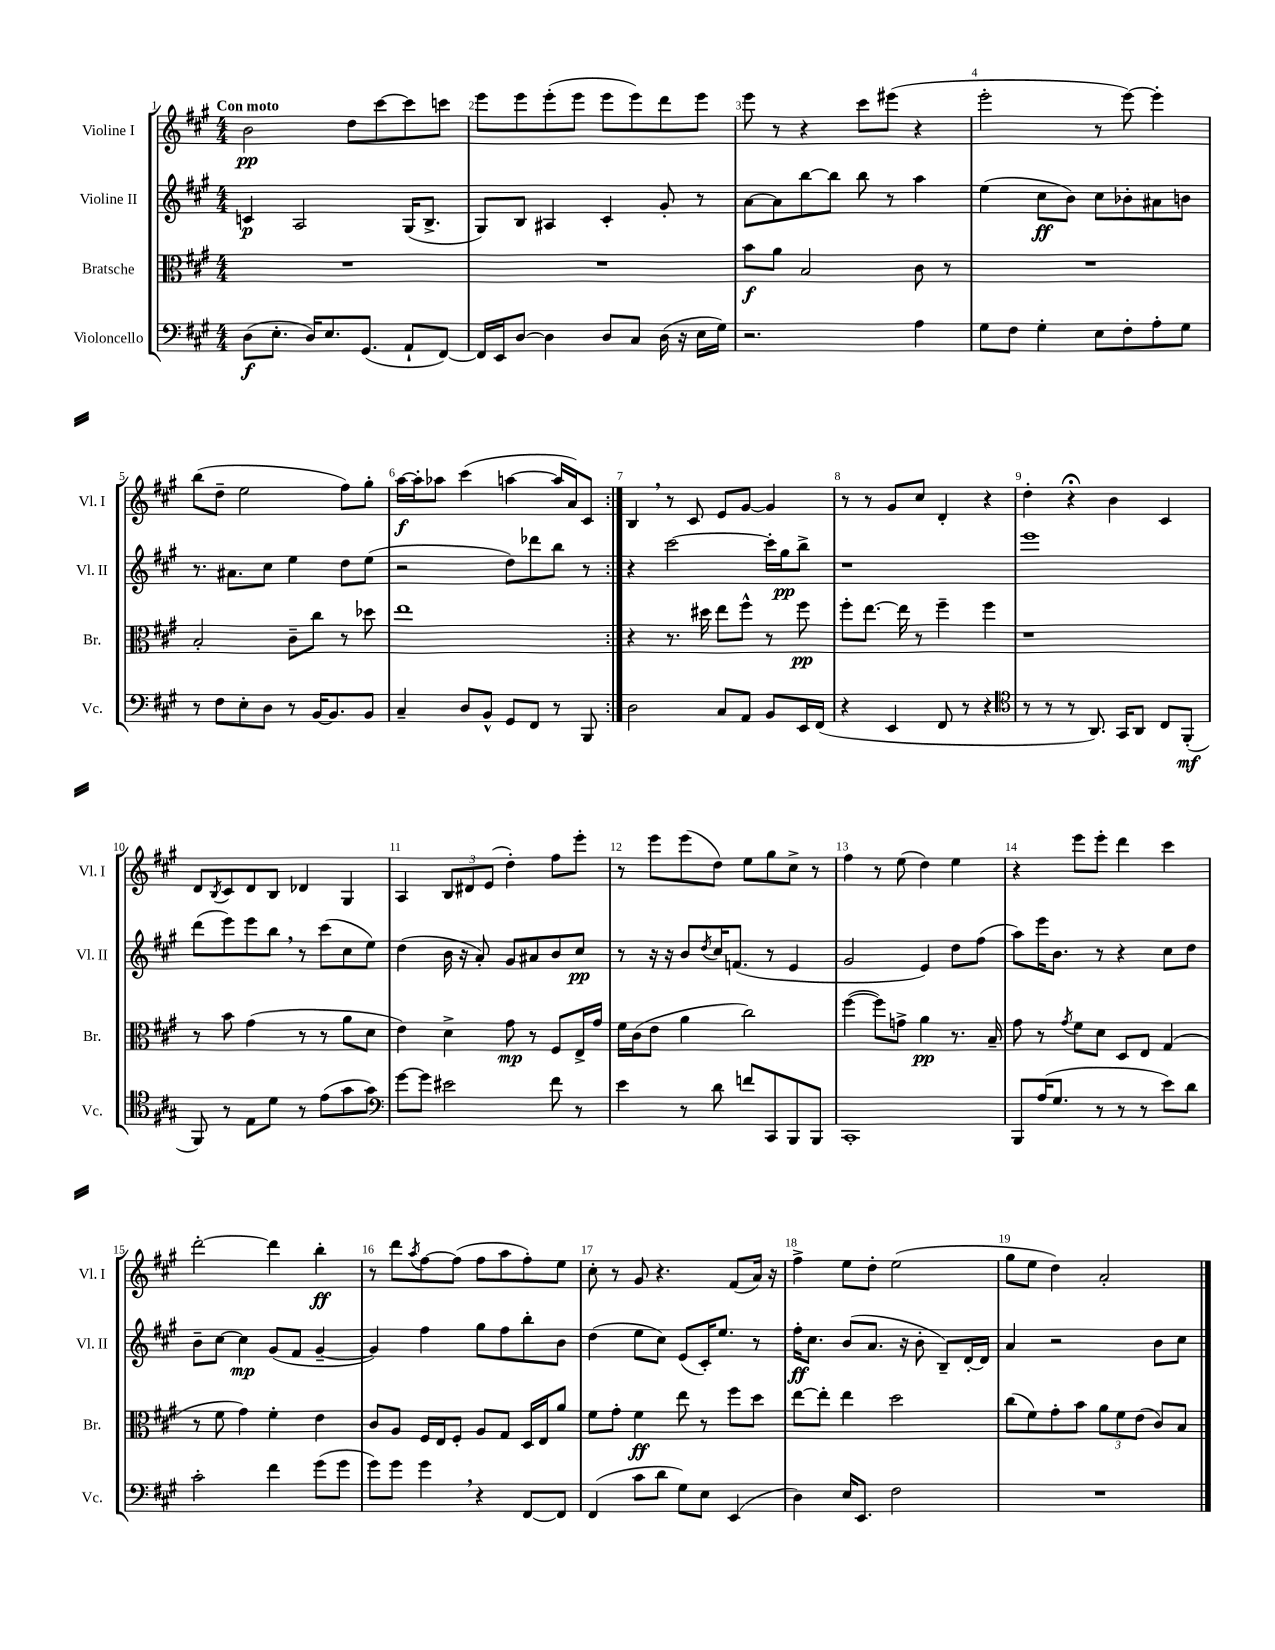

**kern	**kern	**kern	**kern
*staff4	*staff3	*staff2	*staff1
*clefF4	*clefC3	*clefG2	*clefG2
*k[f#c#g#]	*k[f#c#g#]	*k[f#c#g#]	*k[f#c#g#]
*M4/4	*M4/4	*M4/4	*M4/4
(8D	1r	4c	2b
8.E'	.	.	.
.	.	2A	.
16D)	.	.	.
8.E	.	.	.
.	.	.	8dd
(8.GG#	.	.	.
.	.	.	[8ccc#
8AA`	.	(16G#	8ccc#]
.	.	8.B^	.
[8FF#)	.	.	8ccc
=	=	=	=
16FF#]	1r	8G#)	8eee
16EE	.	.	.
[8D	.	8B	8eee
4D]	.	4A#	(8eee'
.	.	.	8eee
8D	.	4c#'	8eee
8C#	.	.	8eee)
(16D	.	8g#'	8ddd
16r	.	.	.
16E	.	8r	8eee
16G#)	.	.	.
=	=	=	=
2.r	8b	[8a	8eee
.	8a	8a]	8r
.	2B	[8bb	4r
.	.	8bb]	.
.	.	8bb	8ccc#
.	.	8r	(8eee#
4A	8c#	4aa	4r
.	8r	.	.
=	=	=	=
8G#	1r	(4ee	2eee'
8F#	.	.	.
4G#'	.	8cc#	.
.	.	8b)	.
8E	.	8cc#	8r
8F#'	.	8b-'	[8eee)
8A'	.	8a#	4eee']
8G#	.	8b	.
=	=	=	=
8r	2B'	8.r	(8bb
8F#	.	.	8dd~
.	.	8.a#	.
8E'	.	.	2ee
8D	.	8cc#	.
8r	8c#~	4ee	.
[16BB	8cc#	.	.
8.BB]	.	.	.
.	8r	8dd	8ff#)
8BB	8dd-	(8ee	8gg#'
=	=	=	=
4C#~	1ee	2r	[16aa
.	.	.	16aa']
.	.	.	8aa-
8D	.	.	(4ccc#
8BB^^	.	.	.
8GG#	.	8dd)	[4aa
8FF#	.	8ddd-	.
8r	.	8bb	16aa]
.	.	.	16a)
8BBB	.	8r	8c#
=:|!	=:|!	=:|!	=:|!
2D	4r	4r	4B
.	8.r	[2ccc#	8r
.	.	.	8c#
.	16dd#	.	.
8C#	8ee	.	8e
8AA	8ff#^^	.	[8g#
8BB	8r	16ccc#']	4g#]
.	.	16gg#	.
16EE	8ff#	8bb^	.
(16FF#	.	.	.
=	=	=	=
4r	8ff#'	1r	8r
.	[8.ee	.	8r
4EE	.	.	8g#
.	16ee]	.	.
.	8r	.	8cc#
8FF#	4ff#~	.	4d'
8r	.	.	.
4r	4ff#	.	4r
=	=	=	=
*clefC4	*	*	*
8r	1r	1eee	4dd'
8r	.	.	.
8r	.	.	4r;
8.AA)	.	.	.
.	.	.	4b
16GG#	.	.	.
8AA	.	.	.
8C#	.	.	4c#
(8FF#'	.	.	.
=	=	=	=
8FF#)	8r	(8ddd	8d
.	.	.	8qB
8r	8b	8eee)	8c#
8E	(4g#	8eee	8d
8d	.	8bb	8B
8r	8r	8r	4d-
(8e	8r	(8ccc#	.
8g#	8a	8cc#	4G#
8g#)	8d	8ee)	.
=	=	=	=
*clefF4	*	*	*
[8g#	4e)	(4dd	4A
8g#]	.	.	.
2e#	4d^	16b	12B
.	.	16r	.
.	.	.	12d#
.	.	8a')	.
.	.	.	(12e
.	8g#	8g#	4dd')
.	8r	8a#	.
8f#	8F#	8b	8ff#
8r	16E^	8cc#	8eee'
.	16g#	.	.
=	=	=	=
4e	16f#	8r	8r
.	(16c#	.	.
.	8e	16r	8eee
.	.	16r	.
8r	4a	8b	(8eee
.	.	8qdd	.
8d	.	16cc#	8dd)
.	.	(8.f	.
8f	2cc#)	.	8ee
8CC#	.	8r	8gg#
8BBB	.	4e	8cc#^
8BBB	.	.	8r
=	=	=	=
1CC#'	([4ff#	2g#	4ff#
.	8ff#])	.	8r
.	8g^	.	(8ee
.	4a	4e)	4dd)
.	8.r	8dd	4ee
.	.	(8ff#	.
.	16B~	.	.
=	=	=	=
8BBB	8g#	8aa)	4r
(16A	8r	16eee	.
8.G#	.	8.b	.
.	8qg#	.	.
.	8f#	.	8eee
8r	8d	8r	8eee'
8r	8D	4r	4ddd
8r	8E	.	.
8e)	(4G#	8cc#	4ccc#
8d	.	8dd	.
=	=	=	=
2c#'	8r	8b~	[2ddd'
.	8f#	[8cc#	.
.	4g#)	4cc#]	.
4f#	4f#'	(8g#	4ddd]
.	.	8f#	.
(8g#	4e	[4g#~	4bb'
8g#	.	.	.
=	=	=	=
8g#)	8c#	4g#])	8r
8g#	8A	.	8ddd
.	.	.	8qaa
4g#	16F#	4ff#	[8ff#
.	16E	.	.
.	8F#'	.	(8ff#]
4r	8A	8gg#	8ff#
.	8G#	8ff#	8aa
[8FF#	16D	8bb'	8ff#')
.	16E	.	.
8FF#]	8a	8b	8ee
=	=	=	=
(4FF#	8f#	(4dd	8cc#'
.	8g#'	.	8r
8c#	4f#	8ee	8g#
8d	.	8cc#)	4.r
8G#)	8ee	(8e	.
8E	8r	16c#')	.
.	.	8.ee	.
(4EE	8ff#	.	(8f#
.	8dd	8r	16a)
.	.	.	16r
=	=	=	=
4D)	[8ee	16ff#'	4ff#^
.	.	8.cc#	.
.	8ee']	.	.
16E	4ee	(8b	8ee
8.EE	.	.	.
.	.	8.a	8dd'
2F#	2dd	.	(2ee
.	.	16r	.
.	.	8b'	.
.	.	8B~)	.
.	.	[16d'	.
.	.	16d]	.
=	=	=	=
1r	(8cc#	4a	8gg#
.	8f#)	.	8ee
.	8g#'	2r	4dd)
.	8b	.	.
.	12a	.	2a'
.	12f#	.	.
.	(12e	.	.
.	8c#)	8b	.
.	8B	8cc#	.
==	==	==	==
*-	*-	*-	*-
